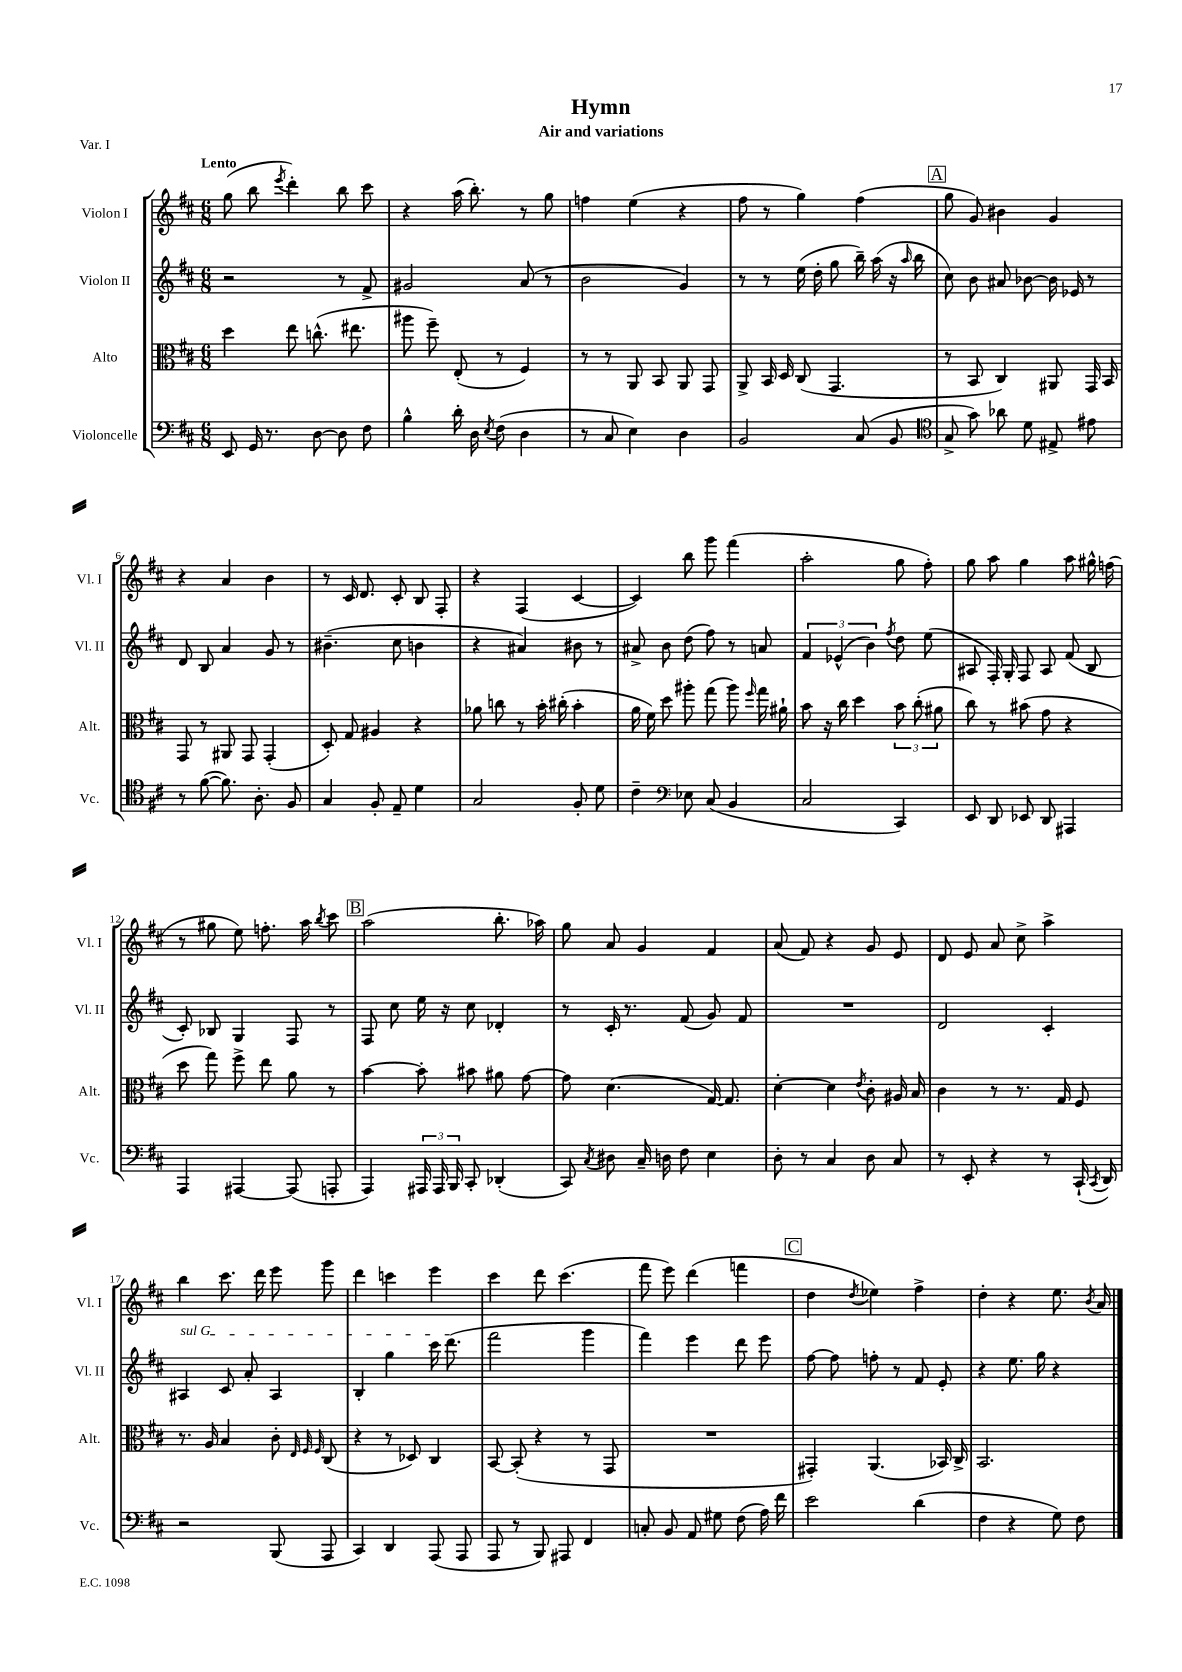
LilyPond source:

\header { title = "Hymn" subtitle = "Air and variations" piece = "Var. I" }
<<
\new StaffGroup <<
\new Staff = "s0" \with { instrumentName = "Violon I" shortInstrumentName = "Vl. I" } {
    \clef treble \key d \major \numericTimeSignature \time 6/8 \tempo "Lento"
    \autoBeamOff g''8( b''8 \acciaccatura { e'''8 } d'''4-.) b''8 cis'''8 |
    r4 a''16( b''8.-.) r8 g''8 |
    f''4 e''4( r4 |
    fis''8 r8 g''4) fis''4( |
    \mark \markup { \box "A" } g''8 g'8) bis'4 g'4 |
    r4 a'4 b'4 |
    r8 cis'16 d'8. cis'8-. b8 fis8-. |
    r4 fis4( cis'4~ |
    cis'4) b''8 g'''8 fis'''4( |
    a''2-. g''8 fis''8-.) |
    g''8 a''8 g''4 a''8 gis''16-^ f''16( |
    r8 gis''8 e''8) f''8.-. a''16 \acciaccatura { b''8 } cis'''8 |
    \mark \markup { \box "B" } a''2( b''8.-. aes''16) |
    g''8 a'8 g'4 fis'4 |
    a'8( fis'8) r4 g'8 e'8 |
    d'8 e'8 a'8 cis''8-> a''4-> |
    b''4 cis'''8. d'''16 e'''8 g'''8 |
    d'''4 c'''4 e'''4 |
    cis'''4 d'''8 cis'''4.( |
    fis'''8 e'''8) d'''4( f'''4 |
    \mark \markup { \box "C" } d''4 \acciaccatura { d''8 } ees''4) fis''4-> |
    d''4-. r4 e''8. \acciaccatura { b'8 } a'16 \bar "|." |
}
\new Staff = "s1" \with { instrumentName = "Violon II" shortInstrumentName = "Vl. II" } {
    \clef treble \key d \major \numericTimeSignature \time 6/8
    \autoBeamOff r2 r8 fis'8-> |
    gis'2 a'8( r8 |
    b'2 g'4) |
    r8 r8 e''16( d''16-. g''8 b''16--) a''16( r16 \grace { a''16 } b''16 |
    \mark \markup { \box "A" } cis''8) b'8 ais'8 bes'8~ bes'16 ees'16 r8 |
    d'8 b8 a'4 g'8 r8 |
    bis'4.--( cis''8 b'4 |
    r4 ais'4) bis'8 r8 |
    ais'8-> b'8 d''8( fis''8) r8 a'8 |
    \tuplet 3/2 { fis'4 ees'4-^( b'4) } \acciaccatura { fis''8 } d''8 e''8( |
    ais8 fis16-.) g16-. fis8 ais8 fis'8( b8 |
    cis'8-.) bes8 g4 fis8 r8 |
    \mark \markup { \box "B" } fis8 cis''8 e''16 r16 cis''8 des'4-. |
    r8 cis'16-. r8. fis'8( g'8) fis'8 |
    R2. |
    d'2 cis'4-. |
    \once \override TextSpanner.bound-details.left.text = \markup { \italic "sul G" } ais4\startTextSpan cis'8 a'8-. ais4 |
    b4-. g''4 cis'''16 d'''8.\stopTextSpan( |
    fis'''2 g'''4 |
    fis'''4) e'''4 d'''8 e'''8 |
    \mark \markup { \box "C" } fis''8~ fis''8 f''8-. r8 fis'8 e'8-. |
    r4 e''8. g''16 r4 \bar "|." |
}
\new Staff = "s2" \with { instrumentName = "Alto" shortInstrumentName = "Alt." } {
    \clef alto \key d \major \numericTimeSignature \time 6/8
    \autoBeamOff d''4 e''8 c''8.-^( eis''8. |
    ais''8 fis''8--) e8-.( r8 fis4) |
    r8 r8 a,8 b,8 a,8 g,8 |
    a,8-> b,16 d16 cis8( g,4. |
    \mark \markup { \box "A" } r8 b,8 cis4) ais,8 g,16 b,16 |
    g,8 r8 ais,8 g,8 g,4-.( |
    d8-.) g8 ais4 r4 |
    aes'8 c''8 r8 b'16-. cis''16-.( b'4-. |
    a'16 fis'16) d''8 ais''8-. g''8( ais''8) \grace { fis''16 } g''16 ais'16-! |
    b'8 r16 cis''16 d''4 \tuplet 3/2 { b'8 cis''8-.( ais'8 } |
    cis''8) r8 bis'8( g'8 r4 |
    d''8 g''8) fis''8-> e''8 a'8 r8 |
    \mark \markup { \box "B" } b'4~ b'8-. bis'8 ais'8 g'8~ |
    g'8 d'4.( g16~) g8. |
    d'4~-. d'4 \acciaccatura { e'8 } cis'8-. ais16 b16 |
    cis'4 r8 r8. g16 fis8 |
    r8. a16 b4 cis'8-. \grace { e32 fis32 fis32 } cis8( |
    r4 r8 des8) cis4 |
    b,8~ b,8-.( r4 r8 g,8 |
    R2. |
    \mark \markup { \box "C" } gis,4-.) a,4.( bes,16) cis16-> |
    b,2. \bar "|." |
}
\new Staff = "s3" \with { instrumentName = "Violoncelle" shortInstrumentName = "Vc." } {
    \clef bass \key d \major \numericTimeSignature \time 6/8
    \autoBeamOff e,8 g,16 r8. d8~ d8 fis8 |
    b4-^ d'16-. d16 \acciaccatura { e8 } fis8( d4 |
    r8 cis8 e4) d4 |
    b,2 cis8( b,8 |
    \mark \markup { \box "A" } \clef tenor g8-> g'8) aes'8 d'8 eis8-> eis'8 |
    r8 fis'8~( fis'8.) a8.-. fis8 |
    g4 fis8-. e8-- d'4 |
    g2 fis8-. d'8 |
    cis'4-- \clef bass ees8 cis8( b,4 |
    cis2 cis,4) |
    e,8 d,8 ees,8 d,8 ais,,4 |
    a,,4 ais,,4~ ais,,8( a,,8-. |
    \mark \markup { \box "B" } a,,4) \tuplet 3/2 { ais,,16 ais,,16 b,,16 } cis,8-. des,4-.( |
    cis,8) \acciaccatura { cis8 } dis8 cis16-- d16 fis8 e4 |
    d8-. r8 cis4 d8 cis8 |
    r8 e,8-. r4 r8 cis,16-!( \acciaccatura { cis,8 } d,16) |
    r2 b,,8( a,,8 |
    cis,4) d,4 a,,8( a,,8 |
    a,,8 r8 b,,8) ais,,8 fis,4 |
    c8-. b,8 a,8 gis8 fis8( a16) fis'16 |
    \mark \markup { \box "C" } e'2 d'4( |
    fis4 r4 g8) fis8 \bar "|." |
}
>>
>>
